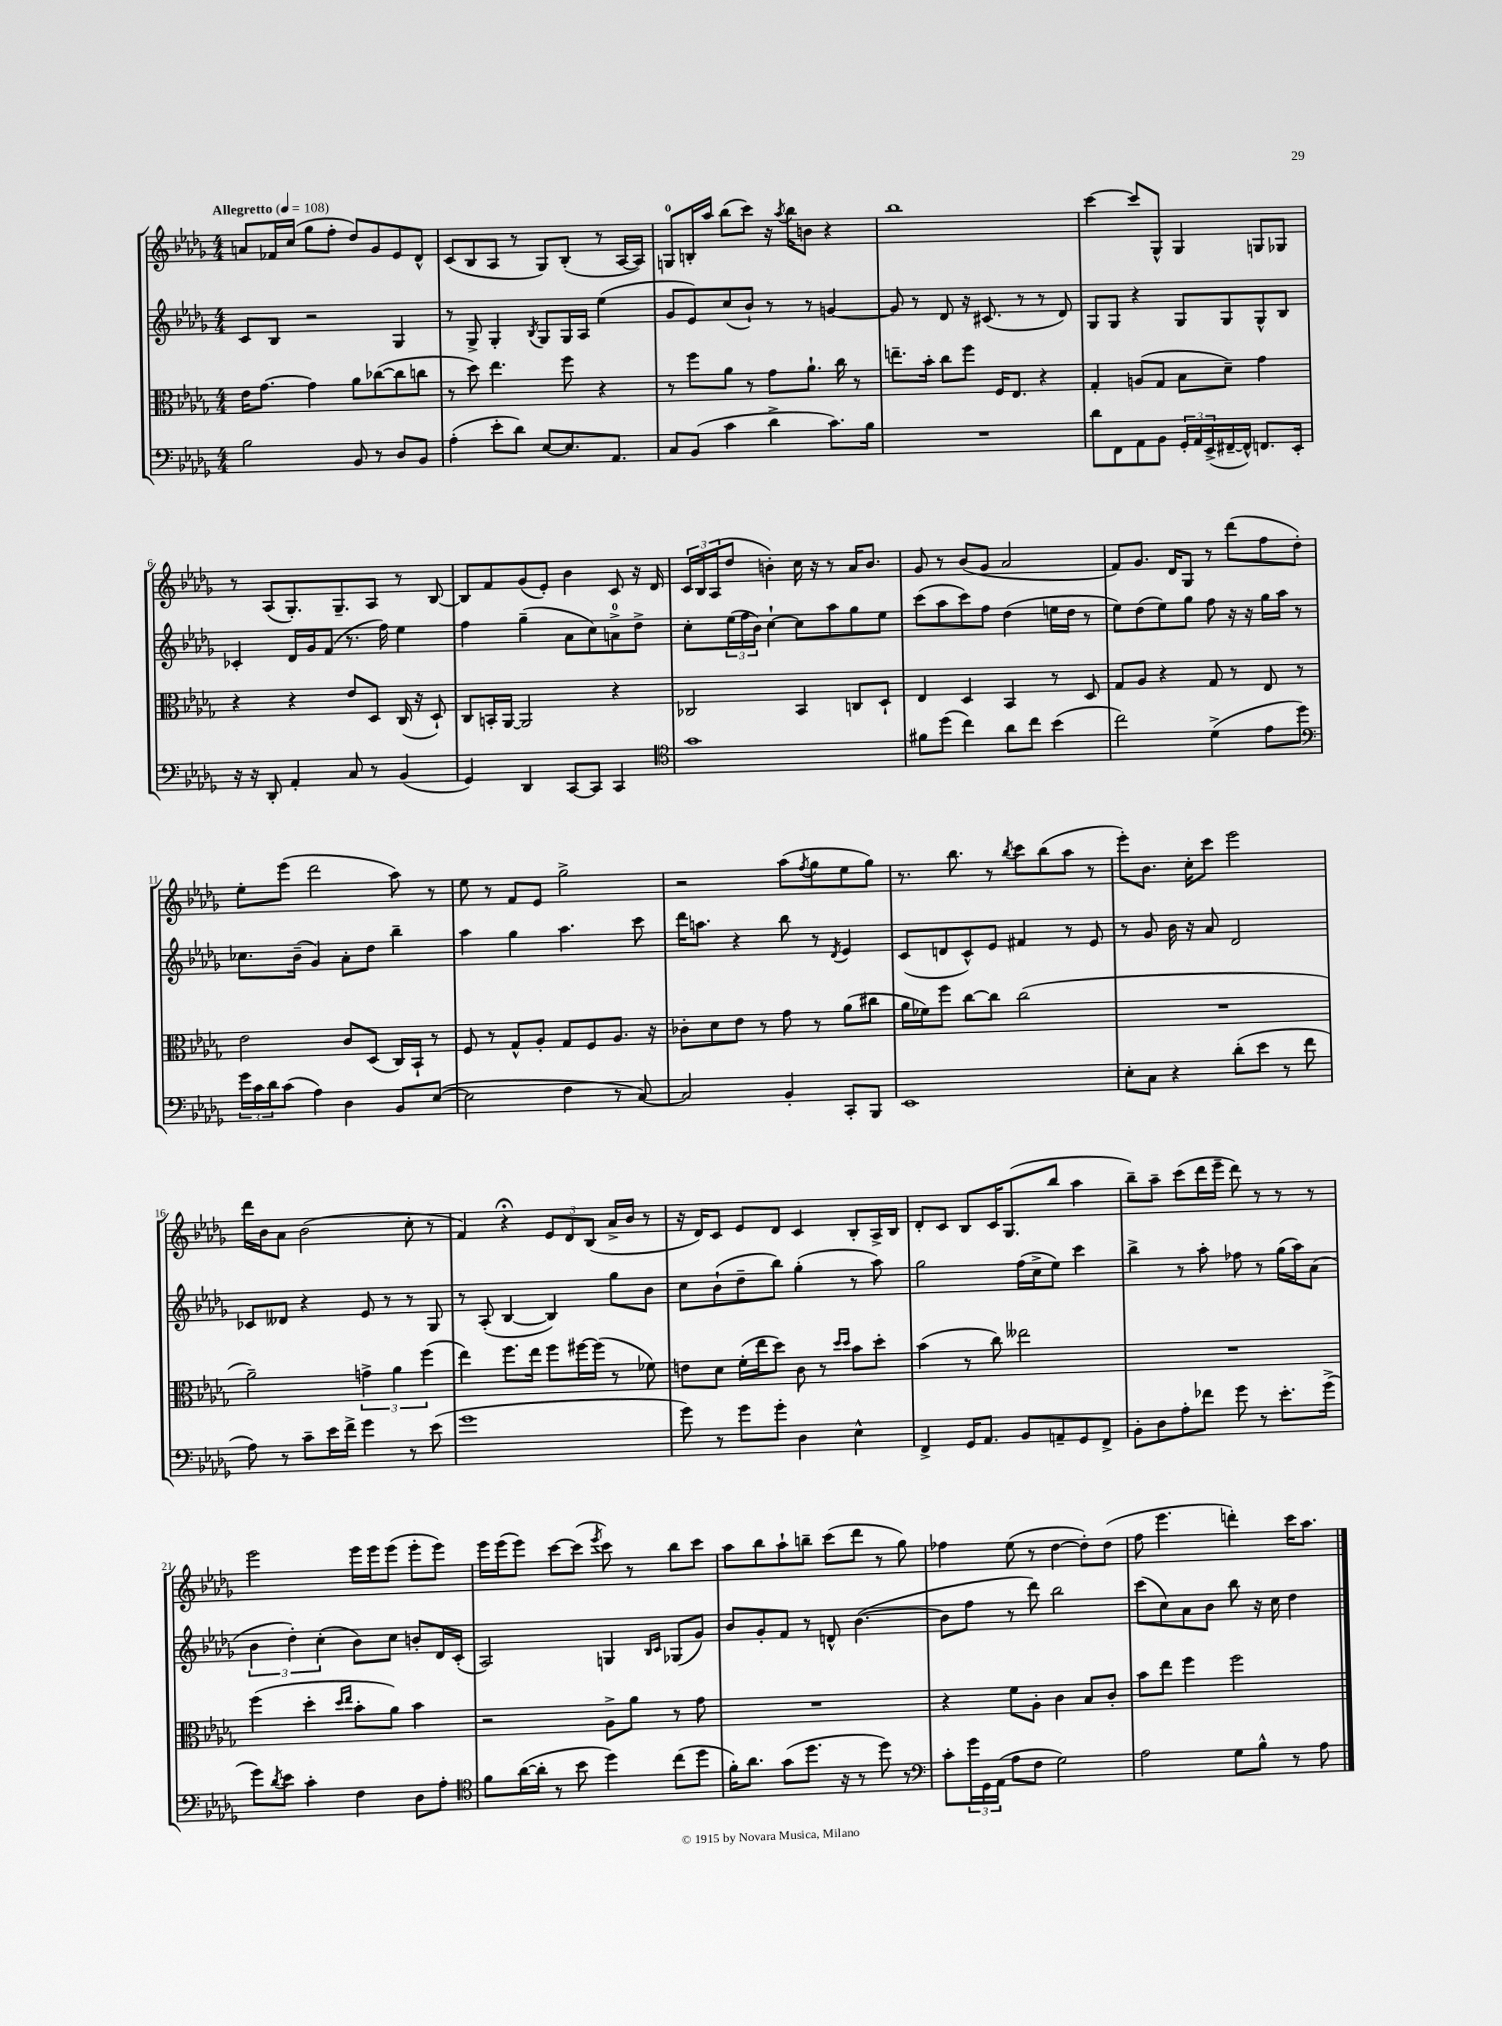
<<
\new StaffGroup <<
\new Staff = "s0" {
    \clef treble \key des \major \numericTimeSignature \time 4/4 \tempo "Allegretto" 4 = 108
    a'8 fes'16 c''16( ges''8 f''8-. des''8) ges'8 ees'8 des'8-^ |
    c'8( bes8 aes8 r8 ges8) bes8-.( r8 aes16~ aes16) |
    g8-0 b16-. aes''16 bes''8( c'''8) r16 \acciaccatura { aes''8 } bes''16 b'8 r4 |
    bes''1 |
    c'''4~ c'''8 ges8-^ ges4 g8 ges8 |
    r8 aes8( ges8.-.) ges8.-- aes8 r8 bes8~ |
    bes8 f'8 ges'8( ees'8-.) bes'4 c'8 r16 des'16 |
    \tuplet 3/2 { c'16 bes16 aes16( } des''8 b'4-.) c''16 r16 r8 aes'16 b'8. |
    ges'8 r8 bes'8( ges'8 aes'2 |
    f'8) ges'8. des'16 ges8 r8 des'''8( f''8 des''8-.) |
    ees''8-. ees'''8( des'''2 aes''8) r8 |
    ees''8 r8 f'8 ees'8 ges''2-> |
    r2 aes''8( \acciaccatura { f''8 } ges''8 ees''8 ges''8) |
    r8. bes''8. r8 \acciaccatura { bes''8 } c'''8 bes''8( aes''8 r8 |
    ees'''8-.) bes'8. c''16-. c'''8 ees'''2 |
    des'''16 bes'16 aes'8 bes'2( c''8-. r8 |
    f'4) r4\fermata \tuplet 3/2 { ees'8 des'8 bes8( } aes'16-> bes'16 r8 |
    r16 des'16) c'8 ees'8 des'8 c'4 bes8-. aes16-> bes16 |
    des'8-. c'8 bes8 c'16 ges8.( bes''8 aes''4 |
    bes''8--) aes''8-- c'''8( des'''16 ees'''16-- des'''8) r8 r8 r8 |
    ees'''2 ees'''16 ees'''16 ees'''8( ees'''8-. ees'''8) |
    ees'''16 ees'''16( ees'''8) c'''8~ c'''8( \acciaccatura { ees'''8 } c'''8) r8 bes''8 c'''8 |
    aes''8 bes''8 aes''8-! b''8-- c'''8( des'''8 r8 ges''8) |
    fes''4 ees''8( r8 des''4~ des''8-.) des''8( |
    f''8 ees'''4. d'''4-.) c'''16 aes''8. \bar "|." |
}
\new Staff = "s1" {
    \clef treble \key des \major \numericTimeSignature \time 4/4
    c'8 bes8 r2 ges4 |
    r8 ges8-> ges4-. \acciaccatura { bes8 } ges8 ges16 aes16 ees''4( |
    ges'8 ees'8) c''8( bes'8-!) r8 r8 g'4~ |
    g'8 r8 des'8 r16 cis'8.( r8 r8 des'8) |
    ges8 ges8 r4 ges8 ges8 ges8-^ bes8 |
    ces'4-. des'16 ges'16 f'8( r8. f''16) ees''4 |
    f''4 ges''4--( aes'8 c''8) a'8-0-> des''8-> |
    c''8-. \tuplet 3/2 { ees''16( f''16 bes'16) } c''4~-! c''8 aes''8 ges''8 ees''8 |
    c'''8( aes''8 c'''8) f''8 des''4( e''16 des''16 r8 |
    ees''8) des''8( ees''8) ges''8 f''8 r16 r16 ges''16 aes''16 r8 |
    ces''8. bes'16--( ges'4) aes'8-. des''8 bes''4-- |
    aes''4 ges''4 aes''4. c'''8 |
    des'''16 a''8. r4 bes''8 r8 \acciaccatura { des'8 } ees'4 |
    c'8( d'8 c'8-^) ees'8 fis'4 r8 ees'8 |
    r8 ges'8 bes'16 r16 aes'8 des'2 |
    ces'8 deses'8 r4 ees'8 r8 r8 ges8 |
    r8 aes8-.( bes4~ bes4) ges''8 bes'8 |
    c''8 bes'8-!( des''8-- bes''8) ges''4-.( r8 aes''8) |
    ges''2 f''16( c''16-> ees''8) c'''4 |
    bes''4-> r8 aes''8-. fes''8 r8 ges''16( aes''16) aes'8( |
    \tuplet 3/2 { bes'4 des''4-.) c''4-.( } bes'8) c''8 b'8-. des'16 c'16-.( |
    aes2) g4 \grace { bes16 c'16 } ges8( ges'8) |
    bes'8 ges'8-. f'8 r8 d'8-^ bes'4.~( |
    bes'8 f''8 r8 des'''8) bes''2 |
    c'''8( c''8) aes'8 bes'8 bes''8 r16 c''16 des''4 \bar "|." |
}
\new Staff = "s2" {
    \clef alto \key des \major \numericTimeSignature \time 4/4
    ees'16 ges'8.~ ges'4 aes'8 ces''8~( ces''8 c''8 |
    r8 des''8) ees''4. f''8 r4 |
    r8 f''8 aes'8 r8 ges'8 aes'8.-! c''16 r8 |
    e''8.-- bes'16-. c''8 f''8 f16 ees8. r4 |
    ges4-. a8( ges8 bes8 des'8--) ges'4 |
    r4 r4 ees'8 des8 c16( r16 des8-!) |
    c8 b,16-. aes,16~ aes,2 r4 |
    ces2 bes,4 c8 des8-! |
    ees4 des4 bes,4 r8 des8 |
    ges8 aes8 r4 ges8 r8 ees8 r8 |
    ees'2 c'8 des8( c16) bes,16-! r8 |
    f8 r8 ges8-^ aes8-. ges8 f8 aes8. r16 |
    ces'8-. des'8 ees'8 r8 ges'8 r8 aes'8( cis''8 |
    aes'16 fes'16) f''8 c''8~ c''8 c''2( |
    R1 |
    aes'2--) \tuplet 3/2 { g'4-> aes'4 f''4( } |
    ees''4) f''8. ees''16 f''8 fis''16~ fis''16( r8 fes'8) |
    e'8 des'8 f'16-.( ees''16 des''8) c'8 r8 \grace { des''16 des''16 } bes'8 des''8-. |
    bes'4( r8 c''8) eeses''2 |
    R1 |
    f''4( des''4-. \grace { des''16 ees''16 } bes'8-. aes'8) bes'4 |
    r2 aes8-> aes'8 r8 ges'8 |
    R1 |
    r4 f'8 aes8-. c'4 bes8 c'8-. |
    bes'8 ees''8 f''4 f''2 \bar "|." |
}
\new Staff = "s3" {
    \clef bass \key des \major \numericTimeSignature \time 4/4
    bes2 bes,8 r8 des8 bes,8 |
    aes4-.( ees'8-. des'8) ees8~ ees8. aes,8. |
    c8 bes,8( c'4 des'4-> c'8.) bes16 |
    R1 |
    des'8 f,8 aes,8 bes,8 \tuplet 3/2 { ges,16-. aes,16 ees,16->( } fis,16~-- fis,16-^) f,8. ees,16-. |
    r16 r16 des,8-. aes,4-. c8 r8 bes,4( |
    ges,4) des,4 c,8~ c,8 c,4 |
    \clef tenor ges'1 |
    fis'8 des''8( c''4) aes'8 c''8 bes'4( |
    c''2) des'4->( ees'8 des''8) |
    \clef bass \tuplet 3/2 { ges'16 c'16 des'16 } c'8( aes4) des4 bes,8 ees8~( |
    ees2 f4 r8 c8~) |
    c2 bes,4-. c,8-. bes,,8 |
    ees,1 |
    ees8-. c8 r4 des'8-.( ees'8 r8 f'8 |
    aes8) r8 c'8-- ees'16 f'16-> ges'4 r8 ees'8( |
    ges'1 |
    ges'8) r8 ges'8 ges'8-. des4 ees4-^ |
    f,4-> ges,16 aes,8. bes,8 a,8-- ges,8 f,8-> |
    bes,8-. des8 aes8-. fes'8 ges'8 r8 ees'8.-. ges'16->( |
    ges'8) \acciaccatura { des'8 } ees'8 c'4-. f4 des8 aes8-. |
    \clef tenor f'8 aes'16~( aes'16-. r8 bes'8 des''4) c''8( des''8 |
    f'16-.) aes'8. ges'8( des''8. r16 r8 des''8) r8 |
    \clef bass c'8-. \tuplet 3/2 { ges'16 ges,16 aes,16( } aes8 f8 ges2) |
    aes2 ges8 bes8-^ r8 aes8 \bar "|." |
}
>>
>>
